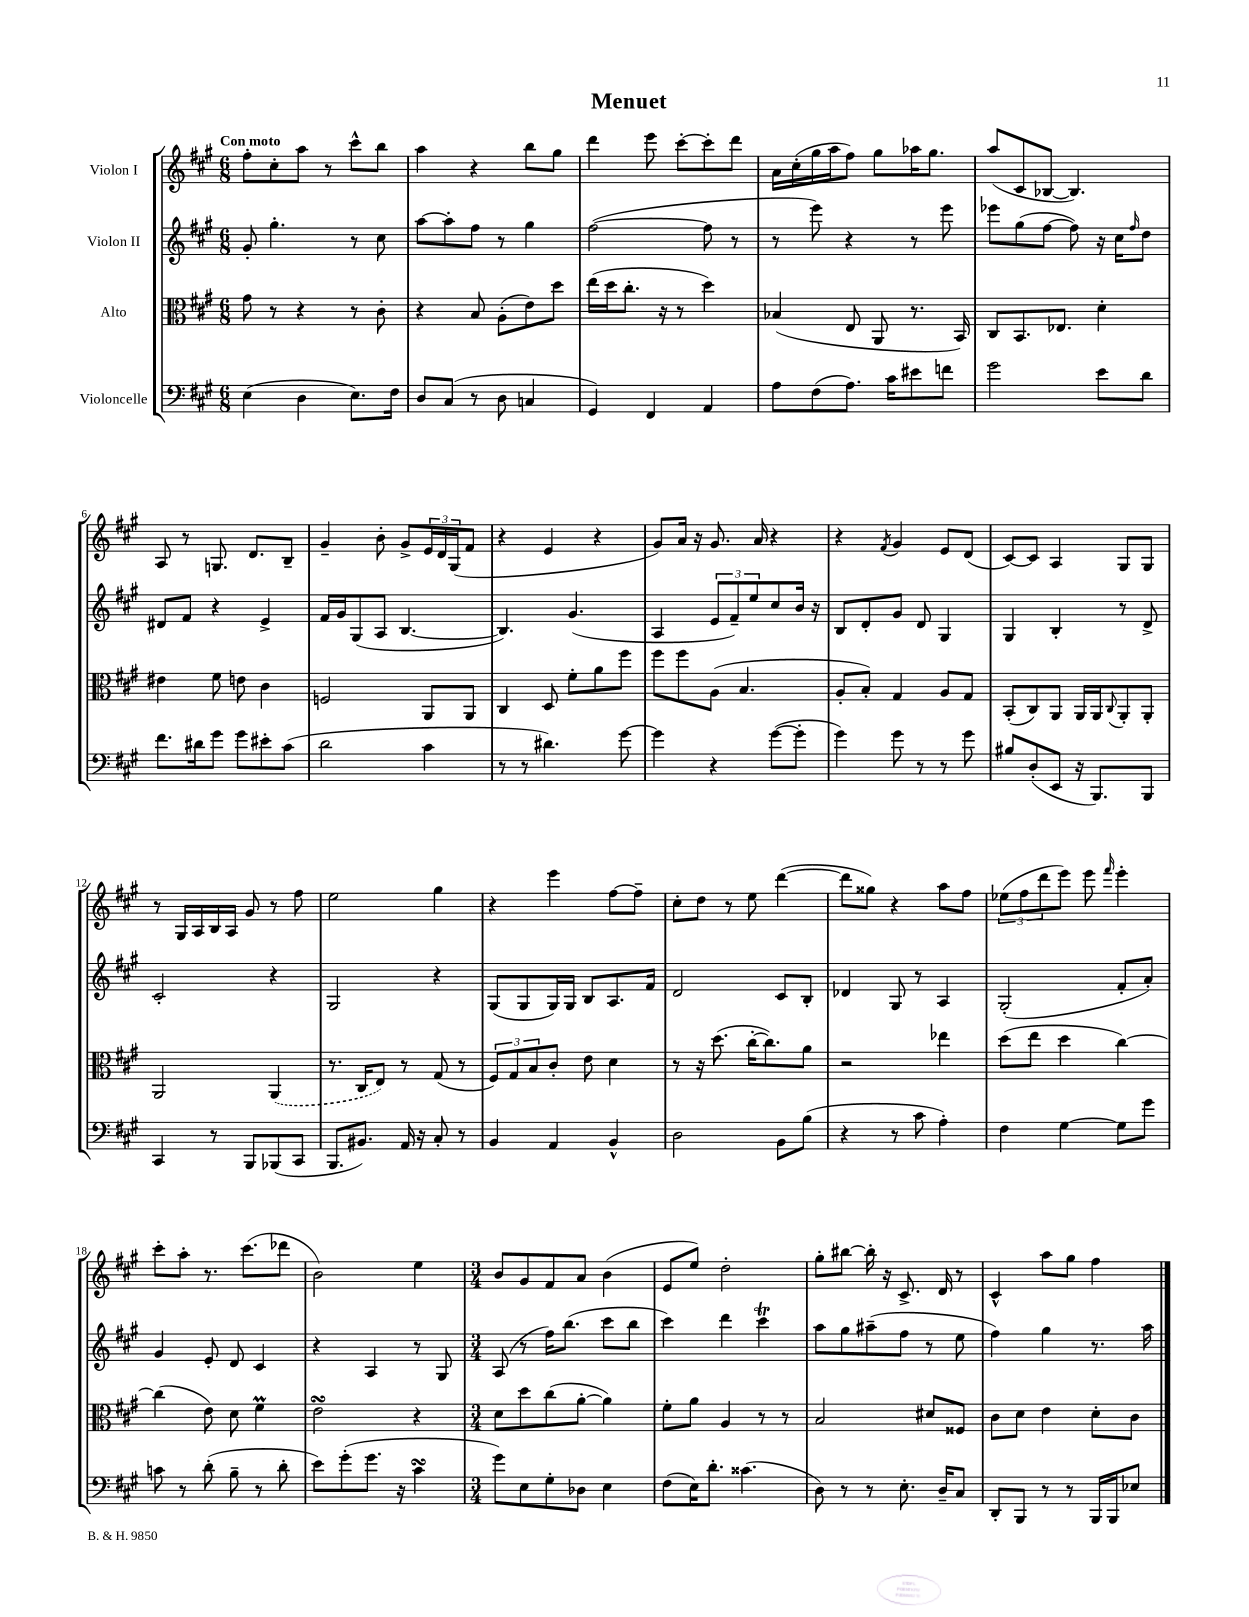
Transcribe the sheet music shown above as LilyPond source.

\header { title = "Menuet" }
<<
\new StaffGroup <<
\new Staff = "s0" \with { instrumentName = "Violon I" } {
    \clef treble \key a \major \numericTimeSignature \time 6/8 \tempo "Con moto"
    fis''8-. cis''8-. a''8 r8 cis'''8-^ b''8 |
    a''4 r4 b''8 gis''8 |
    d'''4 e'''8 cis'''8~-. cis'''8-. d'''8 |
    a'16 cis''16-.( gis''16 a''16 fis''8) gis''8 aes''16 gis''8. |
    a''8( cis'8 bes8~ bes4.) |
    a8 r8 g8. d'8. b8-- |
    gis'4-- b'8-. gis'8-> \tuplet 3/2 { e'16 d'16 gis16( } fis'8 |
    r4 e'4 r4 |
    gis'8) a'16 r16 gis'8. a'16 r4 |
    r4 \acciaccatura { fis'8 } gis'4 e'8 d'8( |
    cis'8~) cis'8 a4 gis8 gis8 |
    r8 gis16 a16 b16 a16 gis'8 r8 fis''8 |
    e''2 gis''4 |
    r4 e'''4 fis''8~ fis''8-- |
    cis''8-. d''8 r8 e''8 d'''4~( |
    d'''8 gisis''8) r4 a''8 fis''8 |
    \tuplet 3/2 { ees''8( fis''8 d'''8 } e'''8) e'''8 \grace { fis'''16 } e'''4-. |
    cis'''8-. a''8-. r8. cis'''8.( des'''8 |
    b'2) e''4 |
    \numericTimeSignature \time 3/4 b'8 gis'8 fis'8 a'8 b'4( |
    e'8 e''8) d''2-. |
    gis''8-. bis''8~ bis''16-. r16 cis'8.-> d'16 r8 |
    cis'4-^ a''8 gis''8 fis''4 \bar "|." |
}
\new Staff = "s1" \with { instrumentName = "Violon II" } {
    \clef treble \key a \major \numericTimeSignature \time 6/8
    gis'8-. gis''4.-. r8 cis''8 |
    a''8~ a''8-. fis''8 r8 gis''4 |
    fis''2~( fis''8 r8 |
    r8 e'''8) r4 r8 e'''8 |
    ees'''8 gis''8( fis''8~ fis''8) r16 cis''16 \grace { fis''16 } d''8 |
    dis'8 fis'8 r4 e'4-> |
    fis'16 gis'16 gis8( a8 b4.~ |
    b4.) gis'4.( |
    a4 \tuplet 3/2 { e'8 fis'8--) e''8 } cis''8 b'16 r16 |
    b8 d'8-. gis'8 d'8 gis4 |
    gis4 b4-. r8 d'8-> |
    cis'2-. r4 |
    gis2 r4 |
    gis8( gis8 gis16) gis16 b8 a8. fis'16 |
    d'2 cis'8 b8-. |
    des'4 gis8 r8 a4 |
    gis2-.( fis'8-. a'8-.) |
    gis'4 e'8-. d'8 cis'4 |
    r4 a4 r8 gis8 |
    \numericTimeSignature \time 3/4 a8( r8 fis''16) b''8.( cis'''8 b''8 |
    cis'''4) d'''4 cis'''4\trill |
    a''8 gis''8 ais''8--( fis''8 r8 e''8 |
    fis''4) gis''4 r8. a''16 \bar "|." |
}
\new Staff = "s2" \with { instrumentName = "Alto" } {
    \clef alto \key a \major \numericTimeSignature \time 6/8
    gis'8 r8 r4 r8 cis'8-. |
    r4 b8 a8-.( e'8) d''8 |
    e''16( d''16 cis''8.-. r16 r8 d''4) |
    bes4( e8 a,8 r8. b,16) |
    cis8 b,8. ees8. d'4-. |
    eis'4 fis'8 e'8 cis'4 |
    f2 a,8 a,8 |
    cis4 d8 fis'8-. a'8 fis''8 |
    fis''8 fis''8 a8( b4. |
    a8-. b8-.) gis4 a8 gis8 |
    b,8-.( cis8) a,8 a,16 a,16 \appoggiatura { cis8 } a,8-. a,8-. |
    a,2 \once \slurDashed a,4( |
    r8. cis16 e8) r8 gis8( r8 |
    \tuplet 3/2 { fis8) gis8 b8 } cis'8-. e'8 d'4 |
    r8 r16 d''8.( cis''16~-. cis''8.) a'8 |
    r2 ees''4 |
    d''8( e''8 d''4 cis''4~) |
    cis''4( e'8) d'8 fis'4\prall |
    e'2\turn r4 |
    \numericTimeSignature \time 3/4 d'8 d''8 cis''8( a'8~-. a'4) |
    fis'8-. a'8 a4 r8 r8 |
    b2 dis'8 fisis8 |
    cis'8 d'8 e'4 d'8-. cis'8 \bar "|." |
}
\new Staff = "s3" \with { instrumentName = "Violoncelle" } {
    \clef bass \key a \major \numericTimeSignature \time 6/8
    e4( d4 e8.) fis16 |
    d8 cis8( r8 d8 c4 |
    gis,4) fis,4 a,4 |
    a8 fis8( a8.) cis'16 eis'8 f'8 |
    gis'2 e'8 d'8 |
    fis'8. dis'16 gis'8 gis'8 eis'8-. cis'8( |
    d'2 cis'4 |
    r8 r8 dis'4.) gis'8~ |
    gis'4 r4 gis'8~( gis'8-. |
    gis'4) gis'8 r8 r8 gis'8 |
    bis8 d8-.( e,8 r16 b,,8.) b,,8 |
    cis,4 r8 b,,8 bes,,8( cis,8 |
    b,,8. bis,8.) a,16 r16 cis8-. r8 |
    b,4 a,4 b,4-^ |
    d2 b,8 b8( |
    r4 r8 cis'8 a4-.) |
    fis4 gis4~ gis8 gis'8 |
    c'8 r8 d'8-.( b8-- r8 d'8-. |
    e'8) gis'8-.( gis'8. r16 cis'4\turn |
    \numericTimeSignature \time 3/4 gis'8) e8 gis8-. des8 e4 |
    fis8( e16) d'8.-. cisis'4.( |
    d8) r8 r8 e8.-. d16-- cis8 |
    d,8-. b,,8 r8 r8 b,,16 b,,16 ees8 \bar "|." |
}
>>
>>
